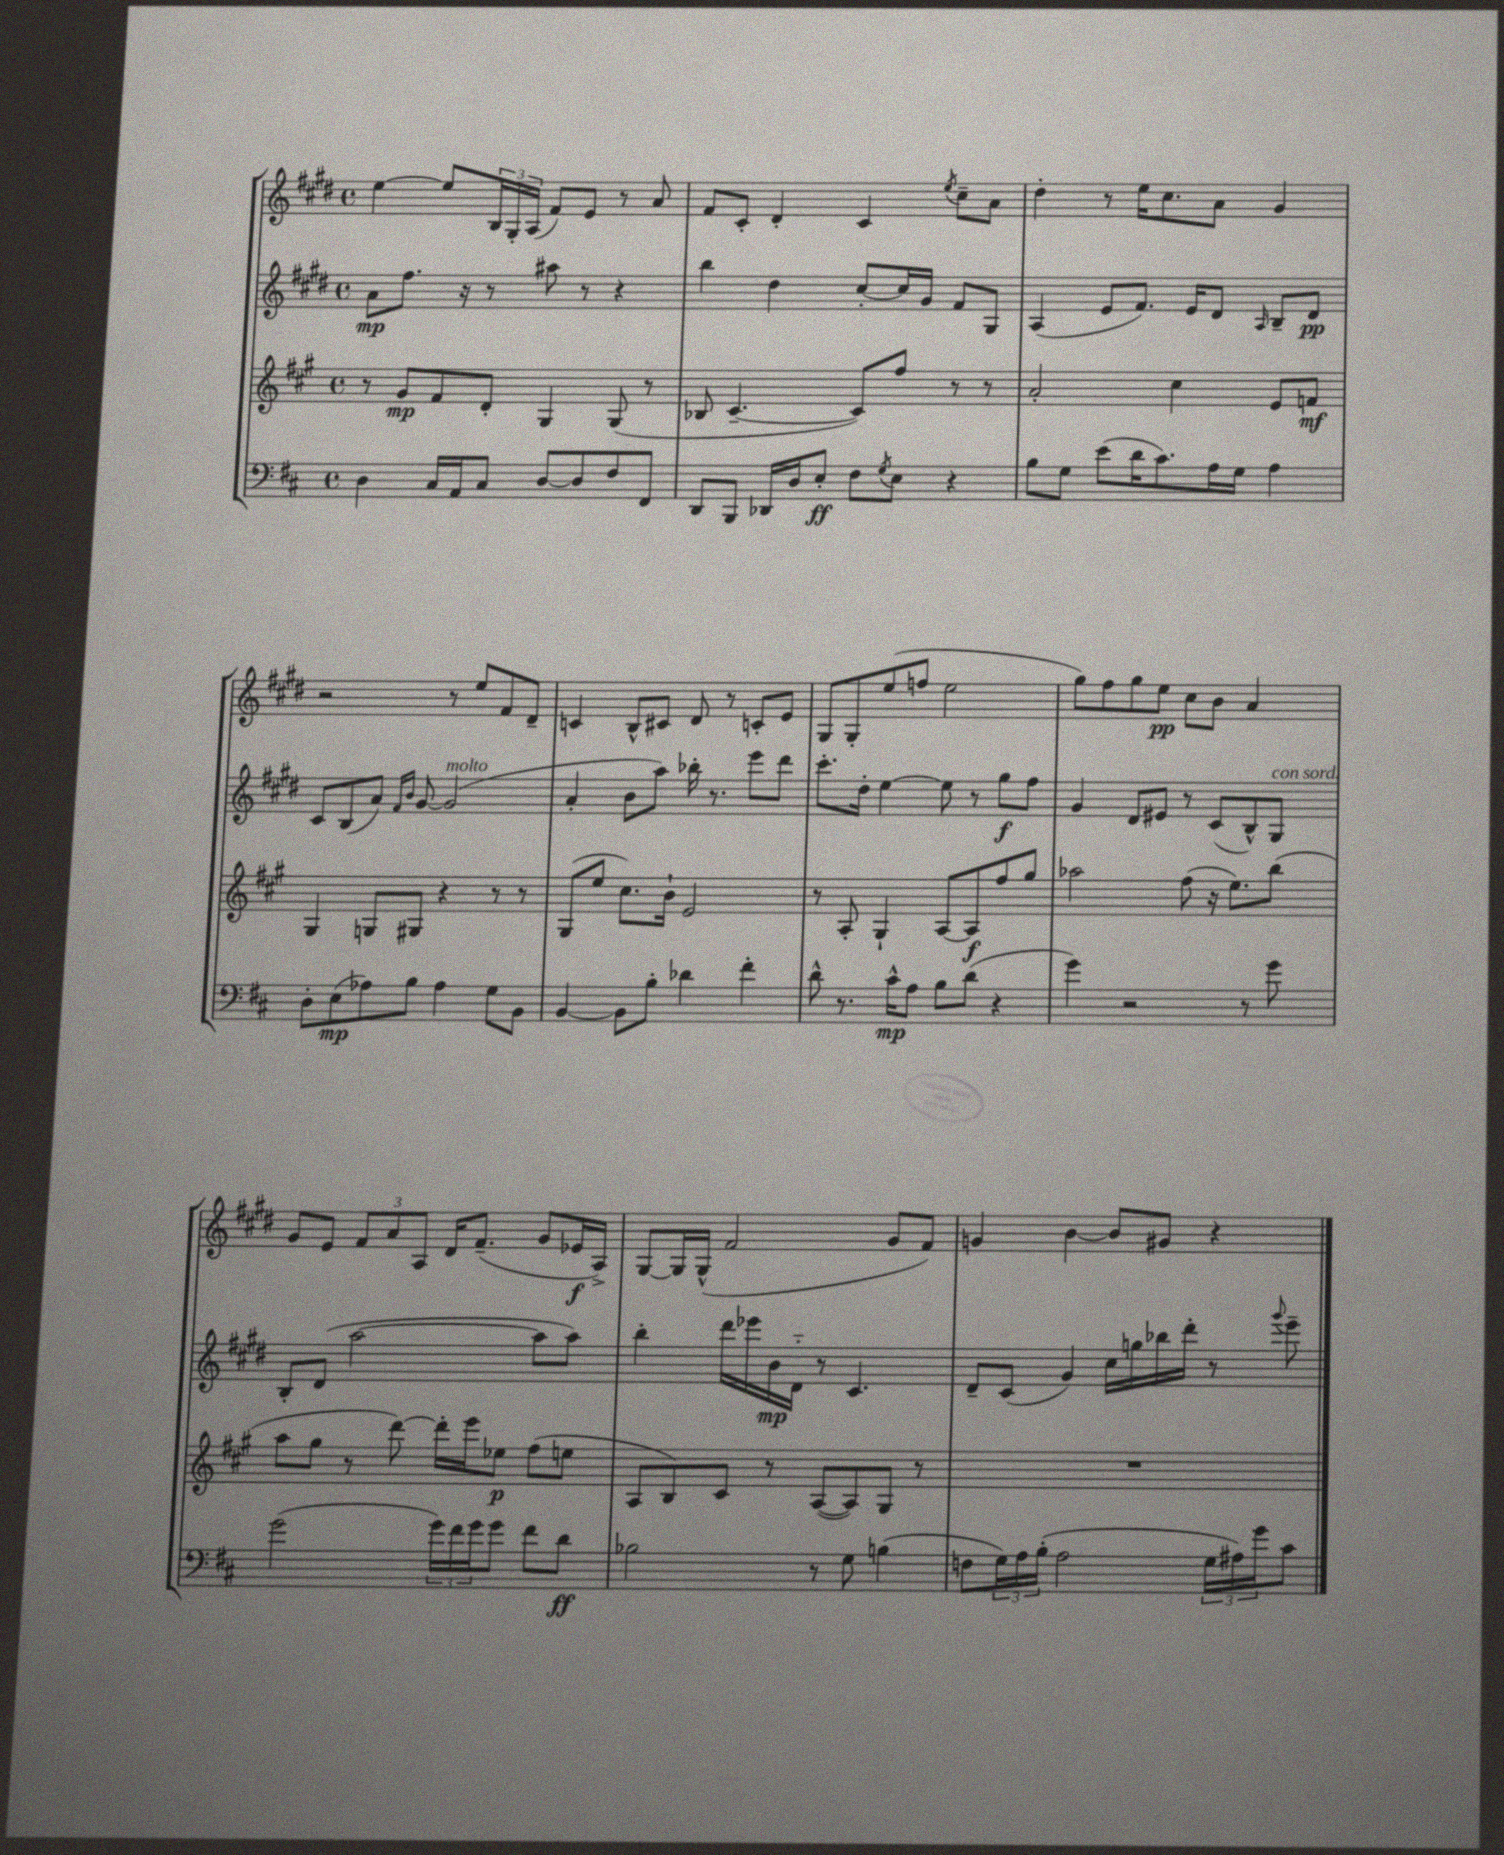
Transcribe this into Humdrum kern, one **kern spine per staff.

**kern	**dynam	**kern	**dynam	**kern	**dynam	**kern	**dynam
*part4	*part4	*part3	*part3	*part2	*part2	*part1	*part1
*staff4	*staff4	*staff3	*staff3	*staff2	*staff2	*staff1	*staff1
*clefF4	*	*clefG2	*	*clefG2	*	*clefG2	*
*k[f#c#]	*	*k[f#c#g#]	*	*k[f#c#g#d#]	*	*k[f#c#g#d#]	*
*M4/4	*	*M4/4	*	*M4/4	*	*M4/4	*
*met(c)	*	*met(c)	*	*met(c)	*	*met(c)	*
=1	=1	=1	=1	=1	=1	=1	=1
4D\	.	8r	.	8a\L	mp	[4ee\	.
.	.	8g#/L	mp	8.ff#\J	.	.	.
16C#/LL	.	8f#/	.	.	.	8ee/L]	.
16AA/J	.	.	.	16r	.	.	.
8C#/J	.	8d'/J	.	8r	.	24B/L	.
.	.	.	.	.	.	24G#'/	.
.	.	.	.	.	.	(24A/JJ	.
[8D/L	.	4G#/	.	8aa#X\	.	8f#/L)	.
8D/]	.	.	.	8r	.	8e/J	.
8F#/	.	(8G#/	.	4r	.	8r	.
8FF#/J	.	8r	.	.	.	8a/	.
=2	=2	=2	=2	=2	=2	=2	=2
8DD/L	.	8B-X/	.	4bb\	.	8f#/L	.
8BBB/J	.	[4.c#~/	.	.	.	8c#'/J	.
16DD-X/LL	.	.	.	4dd#\	.	4d#'/	.
16D/J	.	.	.	.	.	.	.
8E'/J	ff	.	.	.	.	.	.
8F#\L	.	8c#/L])	.	[8cc#'/L	.	4c#/	.
8qG/	.	.	.	.	.	.	.
8E\J	.	8ff#/J	.	16cc#/L]	.	.	.
.	.	.	.	16g#/JJ	.	.	.
.	.	.	.	.	.	8qee/	.
4r	.	8r	.	8f#/L	.	8cc#~\L	.
.	.	8r	.	8G#/J	.	8a\J	.
=3	=3	=3	=3	=3	=3	=3	=3
8B\L	.	2a'/	.	(4A/	.	4dd#'\	.
8G\J	.	.	.	.	.	.	.
(8e\L	.	.	.	8e/L	.	8r	.
16d\K	.	.	.	8.f#/J)	.	16ee\KL	.
8.c#\)	.	.	.	.	.	8.cc#\	.
.	.	4cc#\	.	.	.	.	.
.	.	.	.	16e/KL	.	.	.
16A\L	.	.	.	8d#/J	.	8a\J	.
16G\JJ	.	.	.	.	.	.	.
.	.	.	.	16qqA/	.	.	.
4A\	.	8e/L	.	8B~/L	.	4g#/	.
.	.	8fn/J	mf	8d#/J	pp	.	.
!!LO:LB:g=z
=4	=4	=4	=4	=4	=4	=4	=4
8D'\L	.	4G#/	.	8c#/L	.	2r	.
(8E\	mp	.	.	(8B/	.	.	.
8A-X\)	.	8Gn/L	.	8a/J)	.	.	.
.	.	.	.	16qqf#/LL	.	.	.
.	.	.	.	16qqb/JJ	.	.	.
8B\J	.	8G#X/J	.	[8g#/	.	.	.
!	!	!	!	!LO:TX:a:i:t=molto	!	!	!
4A-\	.	4r	.	(2g#/]	.	8r	.
.	.	.	.	.	.	8ee/L	.
8G\L	.	8r	.	.	.	8f#/	.
8BB\J	.	8r	.	.	.	8d#~/J	.
=5	=5	=5	=5	=5	=5	=5	=5
[4BB/	.	(8G#/L	.	4a'/	.	4cn/	.
.	.	8ee/J	.	.	.	.	.
8BB\L]	.	8.cc#\L)	.	8b\L	.	8B^^/L	.
8B'\J	.	.	.	8aa\J)	.	8c#X/J	.
.	.	16b`\Jk	.	.	.	.	.
4d-X\	.	2e/	.	16bb-X'\	.	8d#/	.
.	.	.	.	8.r	.	.	.
.	.	.	.	.	.	8r	.
4f#'\	.	.	.	8eee\L	.	8cn'/L	.
.	.	.	.	8ddd#\J	.	8e/J	.
=6	=6	=6	=6	=6	=6	=6	=6
8d^^\	.	8r	.	8.ccc#'\L	.	8G#/L	.
8.r	.	8A'/	.	.	.	8G#'/	.
.	.	.	.	16dd#'\Jk	.	.	.
.	.	4G#`/	.	[4ee\	.	(8ee/	.
16c#^^\KL	mp	.	.	.	.	.	.
8A\J	.	.	.	.	.	8ffn/J	.
8B\L	.	[8A/L	.	8ee\]	.	2ee\	.
(8d\J	.	8A/]	f	8r	.	.	.
4r	.	8ff#/	.	8gg#\L	f	.	.
.	.	8gg#/J	.	8ff#\J	.	.	.
=7	=7	=7	=7	=7	=7	=7	=7
4g\)	.	2aa-X\	.	4g#/	.	8gg#\L)	.
.	.	.	.	.	.	8ff#\	.
2r	.	.	.	8d#/L	.	8gg#\	.
.	.	.	.	8e#X/J	.	8ee\J	pp
.	.	(8ff#\	.	8r	.	8cc#\L	.
.	.	16r	.	(8c#/L	.	8b\J	.
.	.	8.ee\L)	.	.	.	.	.
8r	.	.	.	8B^^/)	.	4a/	.
!	!	!	!	!LO:TX:a:i:t=con sord.	!	!	!
8g\	.	(8bb\J	.	8G#/J	.	.	.
!!LO:LB:g=z
=8	=8	=8	=8	=8	=8	=8	=8
(2g\	.	8aa\L	.	8B'/L	.	8g#/L	.
.	.	8gg#\J	.	(8d#/J	.	8e/J	.
.	.	8r	.	[2aa\	.	12f#/L	.
.	.	.	.	.	.	12a/	.
.	.	[8ddd\)	.	.	.	.	.
.	.	.	.	.	.	12A/J	.
24g\LL)	.	16ddd'\LL]	.	.	.	16d#/KL	.
24f#\	.	.	.	.	.	.	.
.	.	16eee\J	.	.	.	(8.f#~/J	.
24g\J	.	.	.	.	.	.	.
8g\J	.	8ee-X\J	p	.	.	.	.
8f#\L	.	(8ff#\L	.	8aa\L]	.	8g#/L	.
8d\J	ff	8een\J	.	8aa\J)	.	16e-X/L	f
.	.	.	.	.	.	16A^/JJ)	.
=9	=9	=9	=9	=9	=9	=9	=9
2B-X\	.	8A/L	.	4bb'\	.	[8G#/L	.
.	.	8B/)	.	.	.	16G#/L]	.
.	.	.	.	.	.	(16G#^^/JJ	.
.	.	8c#/J	.	16ddd#\LL	.	2f#/	.
.	.	.	.	16eee-X\	.	.	.
.	.	8r	.	16b\	mp	.	.
.	.	.	.	16d#\JJ	.	.	.
8r	.	([8A/L	.	8r	.	.	.
8G\	.	8A/])	.	4.c#/	.	.	.
(4Bn\	.	8G#/J	.	.	.	8g#/L	.
.	.	8r	.	.	.	8f#/J)	.
=10	=10	=10	=10	=10	=10	=10	=10
8Fn\L	.	1r	.	8d#~/L	.	4gn/	.
24G\L)	.	.	.	(8c#/J	.	.	.
24A\	.	.	.	.	.	.	.
(24B'\JJ	.	.	.	.	.	.	.
2A\	.	.	.	4g#/)	.	[4b\	.
.	.	.	.	16cc#\LL	.	8b/L]	.
.	.	.	.	16ggn\	.	.	.
.	.	.	.	16bb-X\	.	8g#X/J	.
.	.	.	.	16ddd#'\JJ	.	.	.
24G\LL	.	.	.	8r	.	4r	.
24A#X\)	.	.	.	.	.	.	.
24g\J	.	.	.	.	.	.	.
.	.	.	.	8qqggg#/	.	.	.
8c#\J	.	.	.	8eee~\	.	.	.
==	==	==	==	==	==	==	==
*-	*-	*-	*-	*-	*-	*-	*-
